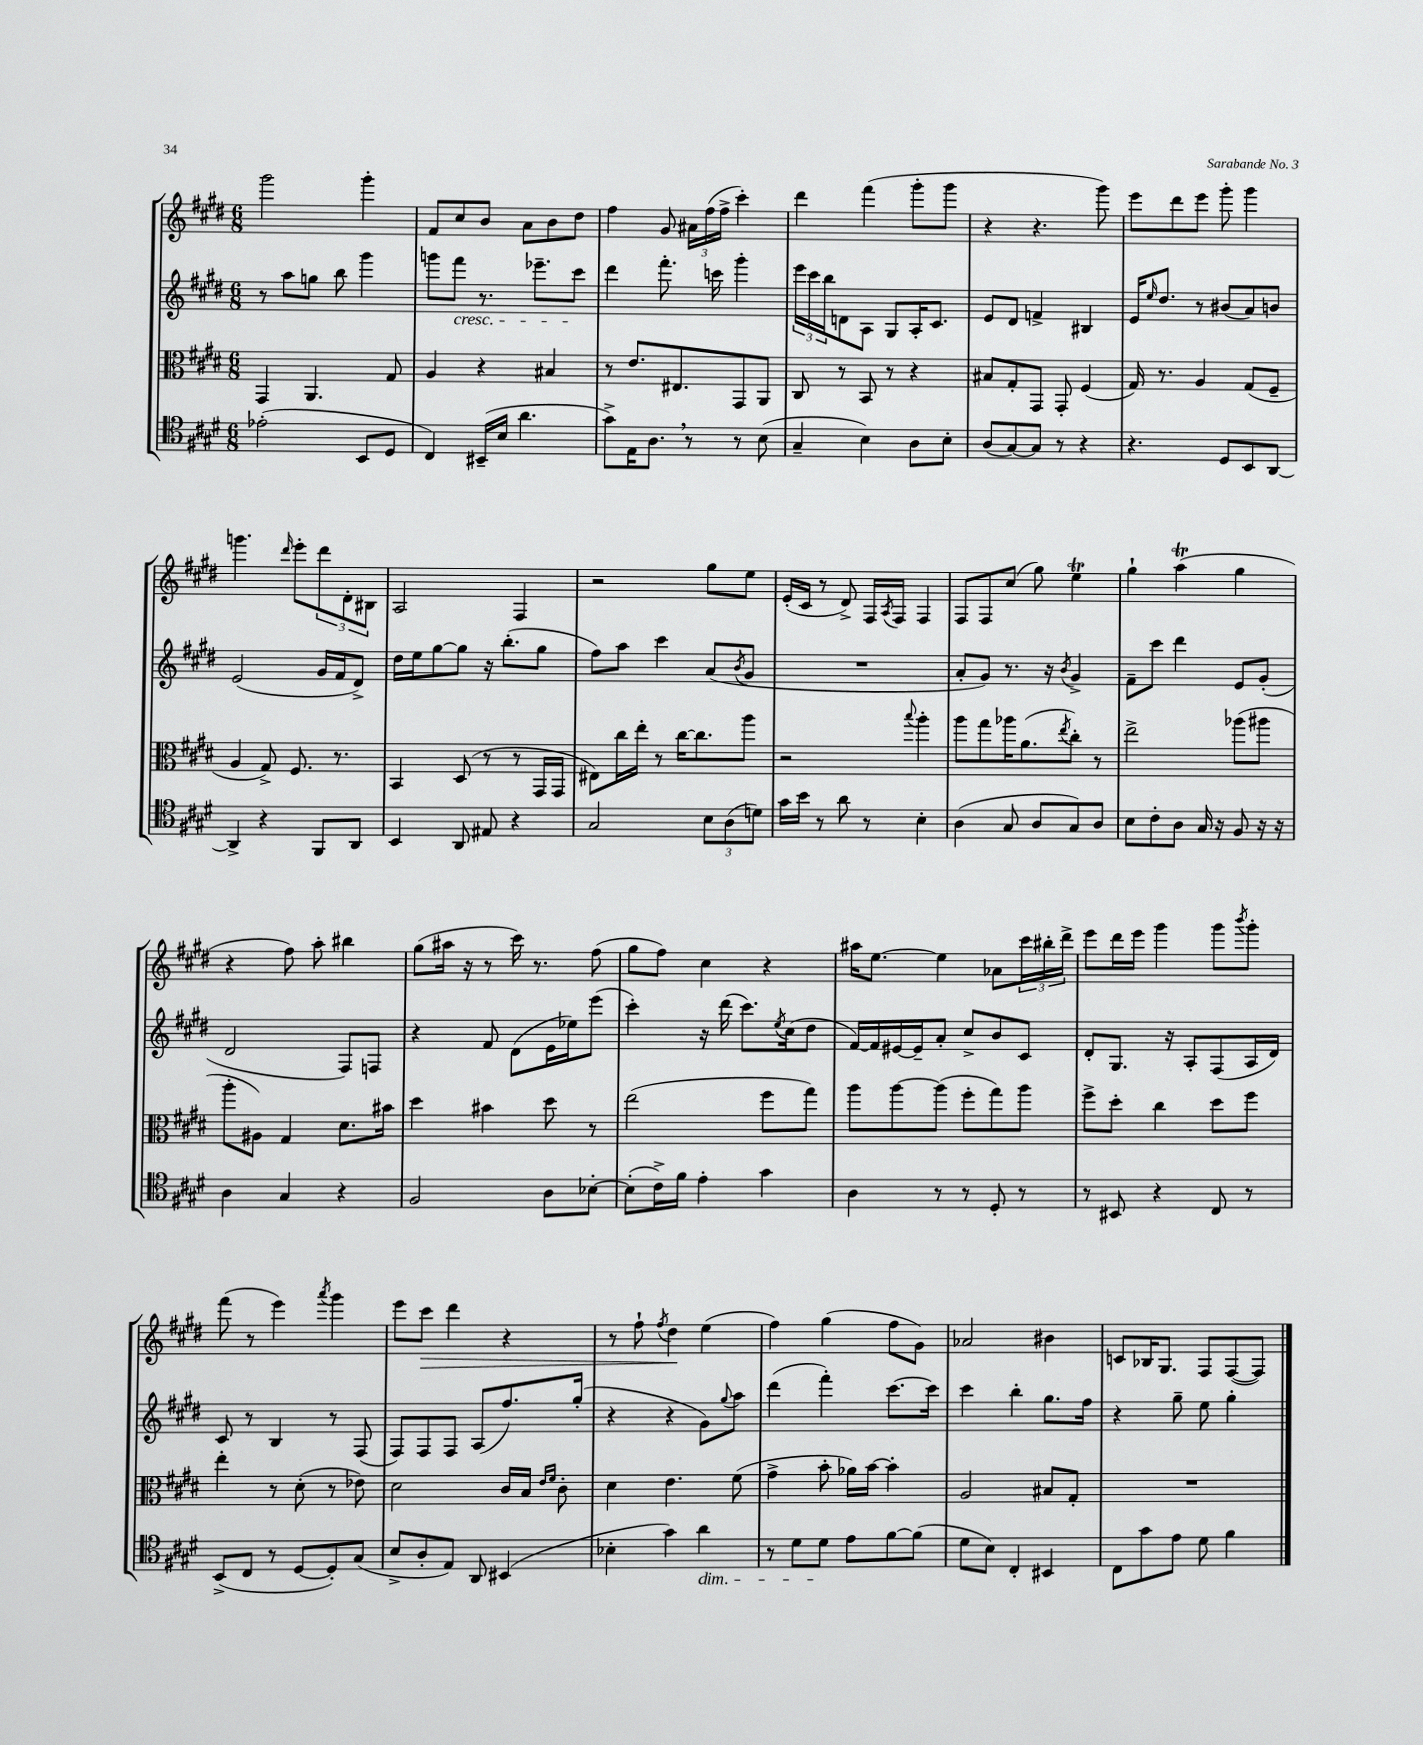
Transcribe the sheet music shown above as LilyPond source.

<<
\new StaffGroup <<
\new Staff = "s0" {
    \clef treble \key e \major \numericTimeSignature \time 6/8
    gis'''2 gis'''4-. |
    fis'8 cis''8 b'8 a'8 b'8 dis''8 |
    fis''4 gis'8 \tuplet 3/2 { ais'16 fis''16( fis''16-> } cis'''4-.) |
    dis'''4 fis'''4( gis'''8-. gis'''8 |
    r4 r4. gis'''8) |
    e'''8 dis'''8 e'''8 gis'''8-. gis'''4 |
    g'''4. \grace { dis'''16 } e'''8-. \tuplet 3/2 { dis'''8 dis'8-. bis8 } |
    a2 fis4 |
    r2 gis''8 e''8 |
    e'16-.( cis'16 r8 dis'8->) fis16 \acciaccatura { a8 } fis16 fis4 |
    fis8 fis8 cis''8( gis''8) e''4\trill |
    gis''4-! a''4\trill( gis''4 |
    r4 fis''8) a''8-. bis''4 |
    gis''8( ais''16 r16 r8 cis'''16) r8. fis''8( |
    gis''8 fis''8) cis''4 r4 |
    ais''16 e''8.~ e''4 aes'8 \tuplet 3/2 { cis'''16 bis''16-. dis'''16-> } |
    e'''8 dis'''16 e'''16 gis'''4 gis'''8 \acciaccatura { b'''8 } gis'''8-. |
    fis'''8( r8 e'''4) \acciaccatura { a'''8 } gis'''4 |
    e'''8 cis'''8\> dis'''4 r4 |
    r8 fis''8-! \acciaccatura { fis''8 } dis''4\! e''4( |
    fis''4) gis''4( fis''8 gis'8) |
    aes'2 bis'4 |
    c'8 bes16 gis8. fis8 fis8~( fis8) \bar "|." |
}
\new Staff = "s1" {
    \clef treble \key e \major \numericTimeSignature \time 6/8
    r8 a''8 g''8 b''8 gis'''4 |
    g'''8 fis'''8\cresc r8. ees'''8.-- cis'''8\! |
    dis'''4 fis'''8.-. c'''16 gis'''4-. |
    \tuplet 3/2 { e'''16 cis'''16 b''16 } d'8 a8 gis8 a16-. cis'8. |
    e'8 dis'8 f'4-> bis4 |
    e'16 \grace { e''16 } dis''8. r8 bis'8( a'8) b'8 |
    e'2( gis'16 fis'16 dis'8->) |
    dis''16 e''16 gis''8~ gis''8 r16 b''8.-.( gis''8 |
    fis''8) a''8 cis'''4 a'8( \acciaccatura { b'8 } gis'8 |
    R2. |
    a'8-. gis'8) r8. r16 \acciaccatura { b'8 } gis'4-> |
    fis'8-- cis'''8 dis'''4 e'8 gis'8-.( |
    dis'2 fis8) f8 |
    r4 fis'8 dis'8( e'16 ees''16) e'''8( |
    cis'''4-.) r16 dis'''16( cis'''8.) \acciaccatura { e''8 } cis''16( dis''8 |
    fis'16~) fis'16 eis'16~ eis'16-- a'8-. cis''8-> b'8 cis'8 |
    dis'8-. gis8. r16 a8-. fis8( a16 dis'16) |
    cis'8 r8 b4 r8 fis8( |
    fis8) fis8 fis8 a8( fis''8.) gis''16-.( |
    r4 r4 gis'8) \appoggiatura { gis''8 } a''8 |
    dis'''4( fis'''4-.) cis'''8.~ cis'''16 |
    cis'''4 b''4-. gis''8. fis''16 |
    r4 gis''8-- e''8 gis''4-. \bar "|." |
}
\new Staff = "s2" {
    \clef alto \key e \major \numericTimeSignature \time 6/8
    gis,4 a,4. gis8 |
    a4 r4 bis4 |
    r8 e'8. eis8. gis,8 a,8 |
    cis8 r8 b,8 r8 r4 |
    bis8 gis8-. gis,8 gis,8-. fis4( |
    gis16) r8. a4 gis8( fis8-- |
    a4 gis8->) fis8. r8. |
    b,4 dis8( r8 r8 gis,16 gis,16 |
    eis8) cis''16 e''16-. r8 cis''16~ cis''8. a''8 |
    r2 \appoggiatura { b''8 } a''4-. |
    a''8 gis''8 aes''16 a'8.( \acciaccatura { e''8 } cis''8-.) r8 |
    e''2-> aes''8( ais''8 |
    a''8-. ais8) gis4 dis'8. bis'16 |
    dis''4 bis'4 dis''8 r8 |
    e''2( fis''8 gis''8) |
    a''8 a''8~ a''8( fis''8-. gis''8) a''8 |
    fis''8-> dis''8-. cis''4 dis''8 fis''8 |
    e''4-. r8 dis'8-.( r8 ees'8) |
    dis'2 cis'16 b16 \grace { e'16 fis'16 } cis'8-. |
    dis'4 e'4. fis'8( |
    gis'4-> b'8-. aes'16) b'16~ b'4-. |
    a2 bis8 gis8-. |
    R2. \bar "|." |
}
\new Staff = "s3" {
    \clef tenor \key e \major \numericTimeSignature \time 6/8
    ees'2-.( b,8 dis8 |
    cis4) bis,16--( b16 a'4. |
    gis'8->) e16 a8. \breathe r8 r8 b8( |
    gis4-- b4) a8 b8-. |
    a8( gis8~) gis8 r8 r4 |
    r4. dis8 b,8 a,8~ |
    a,4-> r4 fis,8 a,8 |
    b,4 a,8 eis8 r4 |
    gis2 \tuplet 3/2 { b8 a8( d'8) } |
    gis'16 b'16 r8 a'8 r8 b4-. |
    a4( gis8 a8 gis8) a8 |
    b8 cis'8-. a8 gis16 r16 fis8 r16 r16 |
    a4 gis4 r4 |
    fis2 a8 bes8~-. |
    bes8-.( cis'16->) fis'16 e'4-. gis'4 |
    a4 r8 r8 dis8-. r8 |
    r8 bis,8 r4 cis8 r8 |
    b,8->( cis8 r8 dis8~ dis8-.) gis8( |
    b8-> a8-. e8) a,8 bis,4( |
    bes4-. gis'4) a'4\dim |
    r8 dis'8 dis'8\! e'8 fis'8~ fis'8( |
    dis'8 b8) cis4-. bis,4 |
    cis8 gis'8 e'8 dis'8 fis'4 \bar "|." |
}
>>
>>
\layout { \context { \Score \remove "Bar_number_engraver" } }
